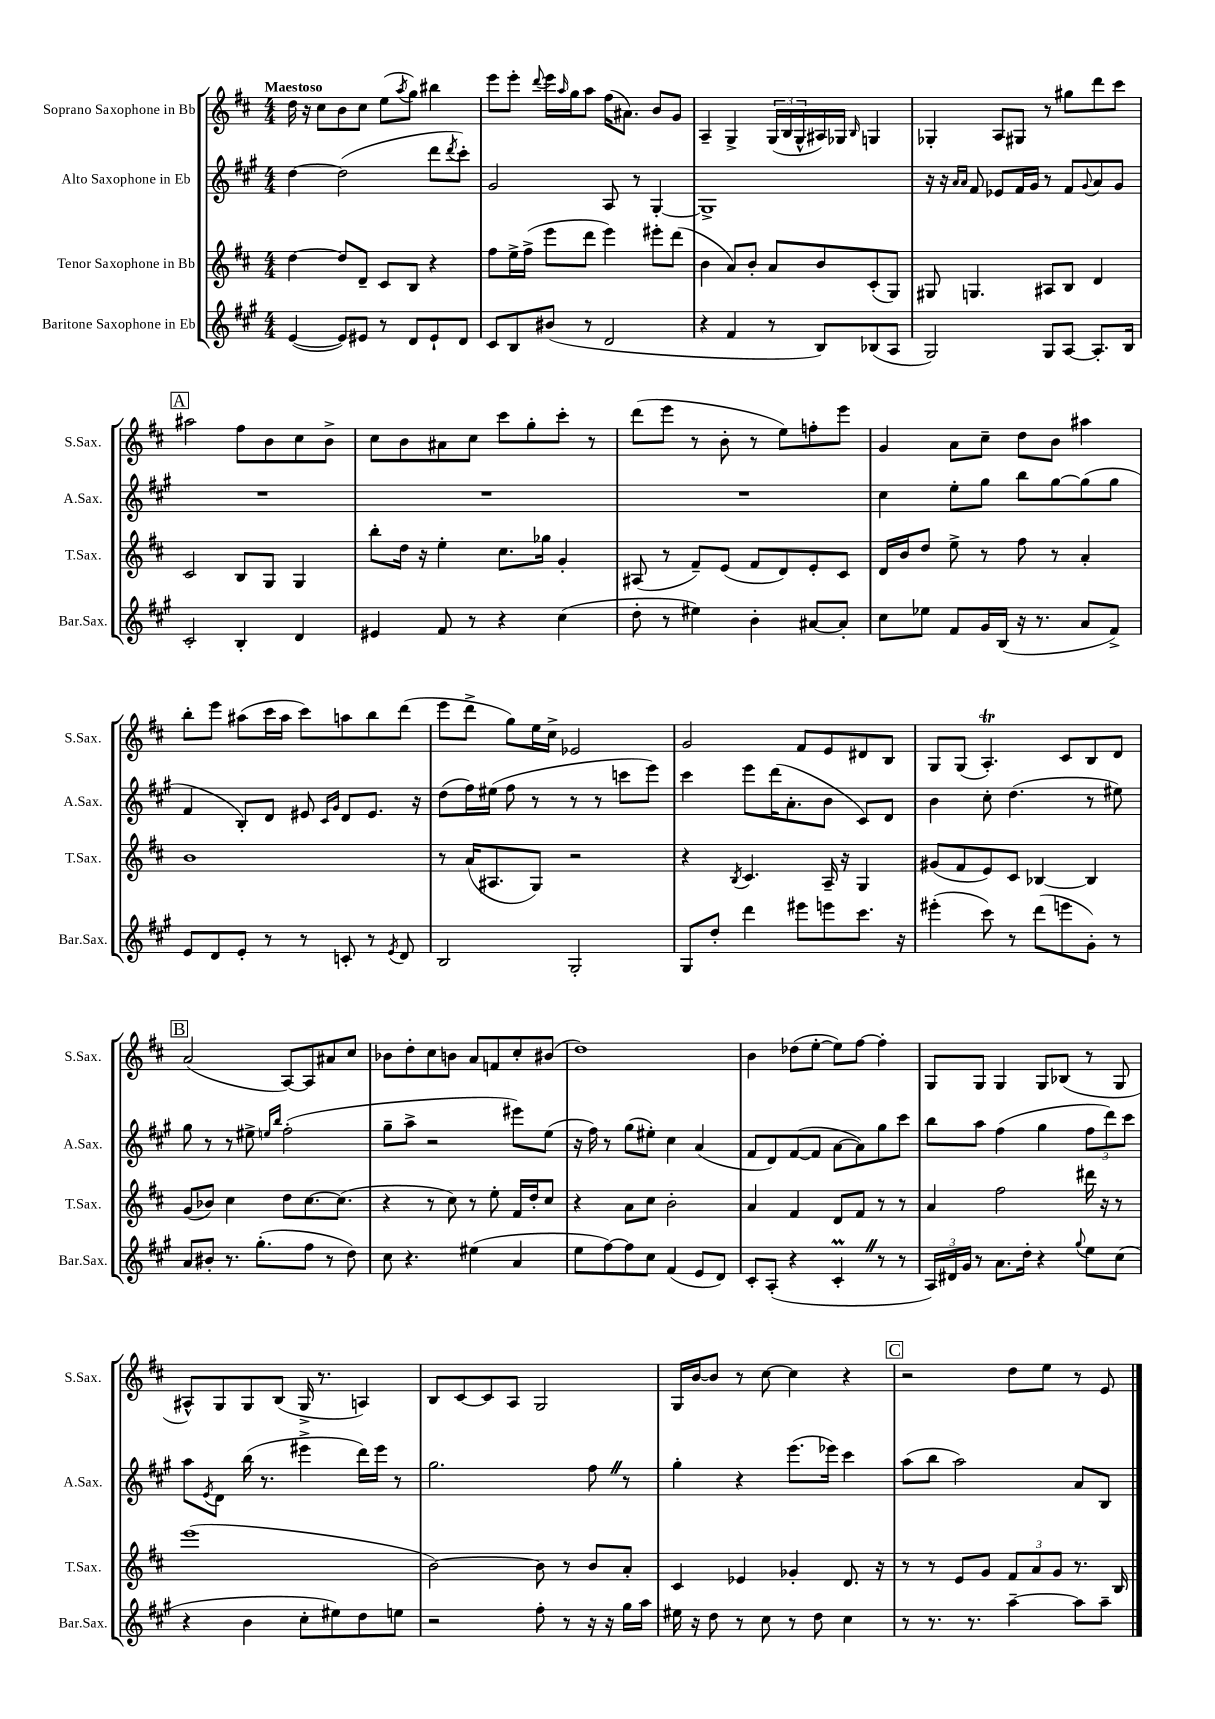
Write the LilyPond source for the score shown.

<<
\new StaffGroup <<
\new Staff = "s0" \with { instrumentName = "Soprano Saxophone in Bb" shortInstrumentName = "S.Sax." } {
    \clef treble \key d \major \numericTimeSignature \time 4/4 \tempo "Maestoso"
    d''16 r16 cis''8 b'8 cis''8 e''8( \acciaccatura { a''8 } g''8) bis''4 |
    e'''8 e'''8-. \appoggiatura { d'''8 } e'''16 \grace { a''16 } g''16 a''8 fis''16( ais'8.) b'8 g'8 |
    a4-- g4-> \tuplet 3/2 { g16( b16 g16-^ } ais16) ges16 \grace { b16 } g4 |
    ges4-. a8 gis8 r8 gis''8 d'''8 cis'''8 |
    \mark \markup { \box "A" } ais''2 fis''8 b'8 cis''8 b'8-> |
    cis''8 b'8 ais'8 cis''8 cis'''8 g''8-. cis'''8-. r8 |
    d'''8( e'''8 r8 b'8-. r8 e''8) f''8-. e'''8 |
    g'4 a'8 cis''8-- d''8 b'8 ais''4 |
    b''8-. e'''8 ais''8( cis'''16 ais''16 cis'''8) a''8 b''8 d'''8( |
    e'''8 d'''8-> g''8) e''16 cis''16-> ees'2 |
    g'2 fis'8 e'8 dis'8 b8 |
    g8 g8( a4.-.\trill) cis'8 b8 d'8 |
    \mark \markup { \box "B" } a'2( a8~) a8 ais'8 cis''8 |
    bes'8 d''8-. cis''8 b'8 a'8 f'8 cis''8-. bis'8( |
    d''1) |
    b'4 des''8( e''8~-. e''8) fis''8~ fis''4-. |
    g8 g8 g4 g8 bes8( r8 g8 |
    ais8-^) g8 g8 b8( g16-> r8. a4) |
    b8 cis'8~ cis'8 a8 g2 |
    g16 b'16~ b'8 r8 cis''8~ cis''4 r4 |
    \mark \markup { \box "C" } r2 d''8 e''8 r8 e'8 \bar "|." |
}
\new Staff = "s1" \with { instrumentName = "Alto Saxophone in Eb" shortInstrumentName = "A.Sax." } {
    \clef treble \key a \major \numericTimeSignature \time 4/4
    d''4~ d''2( d'''8 \acciaccatura { d'''8 } cis'''8-.) |
    gis'2 a8 r8 gis4~-. |
    gis1-> |
    r16 r16 \grace { a'16 a'16 } fis'8 ees'8 fis'16 gis'16 r8 fis'8 \appoggiatura { gis'8 } a'8 gis'8 |
    \mark \markup { \box "A" } R1 |
    R1 |
    R1 |
    cis''4 e''8-. gis''8 b''8 gis''8~ gis''8( gis''8 |
    fis'4 b8-.) d'8 eis'8 \grace { cis'16 gis'16 } d'8 eis'8. r16 |
    d''8( fis''16) eis''16( fis''8 r8 r8 r8 c'''8 e'''8) |
    cis'''4 e'''8 d'''16( a'8.-. b'8 cis'8) d'8 |
    b'4 cis''8-. d''4.( r8 eis''8) |
    \mark \markup { \box "B" } gis''8 r8 r8 eis''8-> \grace { e''16 b''16 } fis''2-.( |
    gis''8-- a''8-> r2 eis'''8) e''8( |
    r16 fis''16) r8 gis''8( eis''8-.) cis''4 a'4( |
    fis'8 d'8) fis'8~( fis'8 a'8~ a'8) gis''8 cis'''8 |
    b''8 a''8 fis''4( gis''4 \tuplet 3/2 { fis''8 d'''8) cis'''8 } |
    a''8 \acciaccatura { e'8 } d'8 b''16( r8. eis'''4-> d'''16) eis'''16 r8 |
    gis''2. fis''8 \once \override BreathingSign.text = \markup { \musicglyph "scripts.caesura.straight" } \breathe r8 |
    gis''4-. r4 e'''8.( ees'''16) cis'''4 |
    \mark \markup { \box "C" } a''8( b''8 a''2) a'8 b8 \bar "|." |
}
\new Staff = "s2" \with { instrumentName = "Tenor Saxophone in Bb" shortInstrumentName = "T.Sax." } {
    \clef treble \key d \major \numericTimeSignature \time 4/4
    d''4~ d''8 d'8-- cis'8 b8 r4 |
    fis''8 e''16-> fis''16->( e'''8 d'''8 e'''4) eis'''8-. d'''8( |
    b'4 a'8) b'8-. a'8 b'8 cis'8-.( g8) |
    gis8 g4. ais8 b8 d'4 |
    \mark \markup { \box "A" } cis'2 b8 g8 g4 |
    b''8-. d''16 r16 e''4-. cis''8. ges''16 g'4-. |
    ais8( r8 fis'8--) e'8( fis'8 d'8) e'8-. cis'8 |
    d'16 b'16 d''8 e''8-> r8 fis''8 r8 a'4-. |
    b'1 |
    r8 a'16( ais8. g8) r2 |
    r4 \acciaccatura { b8 } cis'4. a16-- r16 g4 |
    gis'8( fis'8 e'8) cis'8 bes4~ bes4 |
    \mark \markup { \box "B" } g'8( bes'8) cis''4 d''8 cis''8.~ cis''8.( |
    r4 r8 cis''8) r8 e''8-. fis'16 d''16-. cis''8 |
    r4 a'8 cis''8 b'2-. |
    a'4 fis'4 d'8 fis'8 r8 r8 |
    a'4 fis''2 dis'''16 r16 r8 |
    e'''1( |
    b'2~) b'8 r8 b'8 a'8-. |
    cis'4 ees'4 ges'4-. d'8. r16 |
    \mark \markup { \box "C" } r8 r8 e'8 g'8 \tuplet 3/2 { fis'8 a'8 g'8 } r8. b16 \bar "|." |
}
\new Staff = "s3" \with { instrumentName = "Baritone Saxophone in Eb" shortInstrumentName = "Bar.Sax." } {
    \clef treble \key a \major \numericTimeSignature \time 4/4
    e'4~( e'8) eis'8 r8 d'8 eis'8-! d'8 |
    cis'8 b8 bis'8( r8 d'2 |
    r4 fis'4 r8 b8) bes8( a8 |
    gis2) gis8 a8~ a8.-. b16 |
    \mark \markup { \box "A" } cis'2-. b4-. d'4 |
    eis'4 fis'8 r8 r4 cis''4( |
    d''8-. r8 eis''4) b'4-. ais'8~ ais'8-. |
    cis''8 ees''8 fis'8 gis'16 b16( r16 r8. a'8 fis'8->) |
    e'8 d'8 e'8-. r8 r8 c'8-. r8 \acciaccatura { e'8 } d'8 |
    b2 gis2-. |
    gis8 d''8-. d'''4 eis'''8 e'''8 cis'''8. r16 |
    eis'''4-.( cis'''8) r8 d'''8( e'''8 gis'8-.) r8 |
    \mark \markup { \box "B" } a'8 bis'8-. r8. gis''8.-.( fis''8 r8 d''8) |
    cis''8 r4. eis''4( a'4 |
    e''8 fis''8~) fis''8 cis''8 fis'4( e'8 d'8) |
    cis'8-. a8-.( r4 cis'4-.\prall \once \override BreathingSign.text = \markup { \musicglyph "scripts.caesura.straight" } \breathe r8 r8 |
    \tuplet 3/2 { a16) dis'16 gis'16 } r8 a'8. d''16-. r4 \appoggiatura { gis''8 } e''8 cis''8( |
    r4 b'4 cis''8-. eis''8) d''8 e''8 |
    r2 fis''8-. r8 r16 r16 gis''16 a''16 |
    eis''16 r16 d''8 r8 cis''8 r8 d''8 cis''4 |
    \mark \markup { \box "C" } r8 r8. r8. a''4~-- a''8 a''8-- \bar "|." |
}
>>
>>
\layout { \context { \Score \remove "Bar_number_engraver" } }
